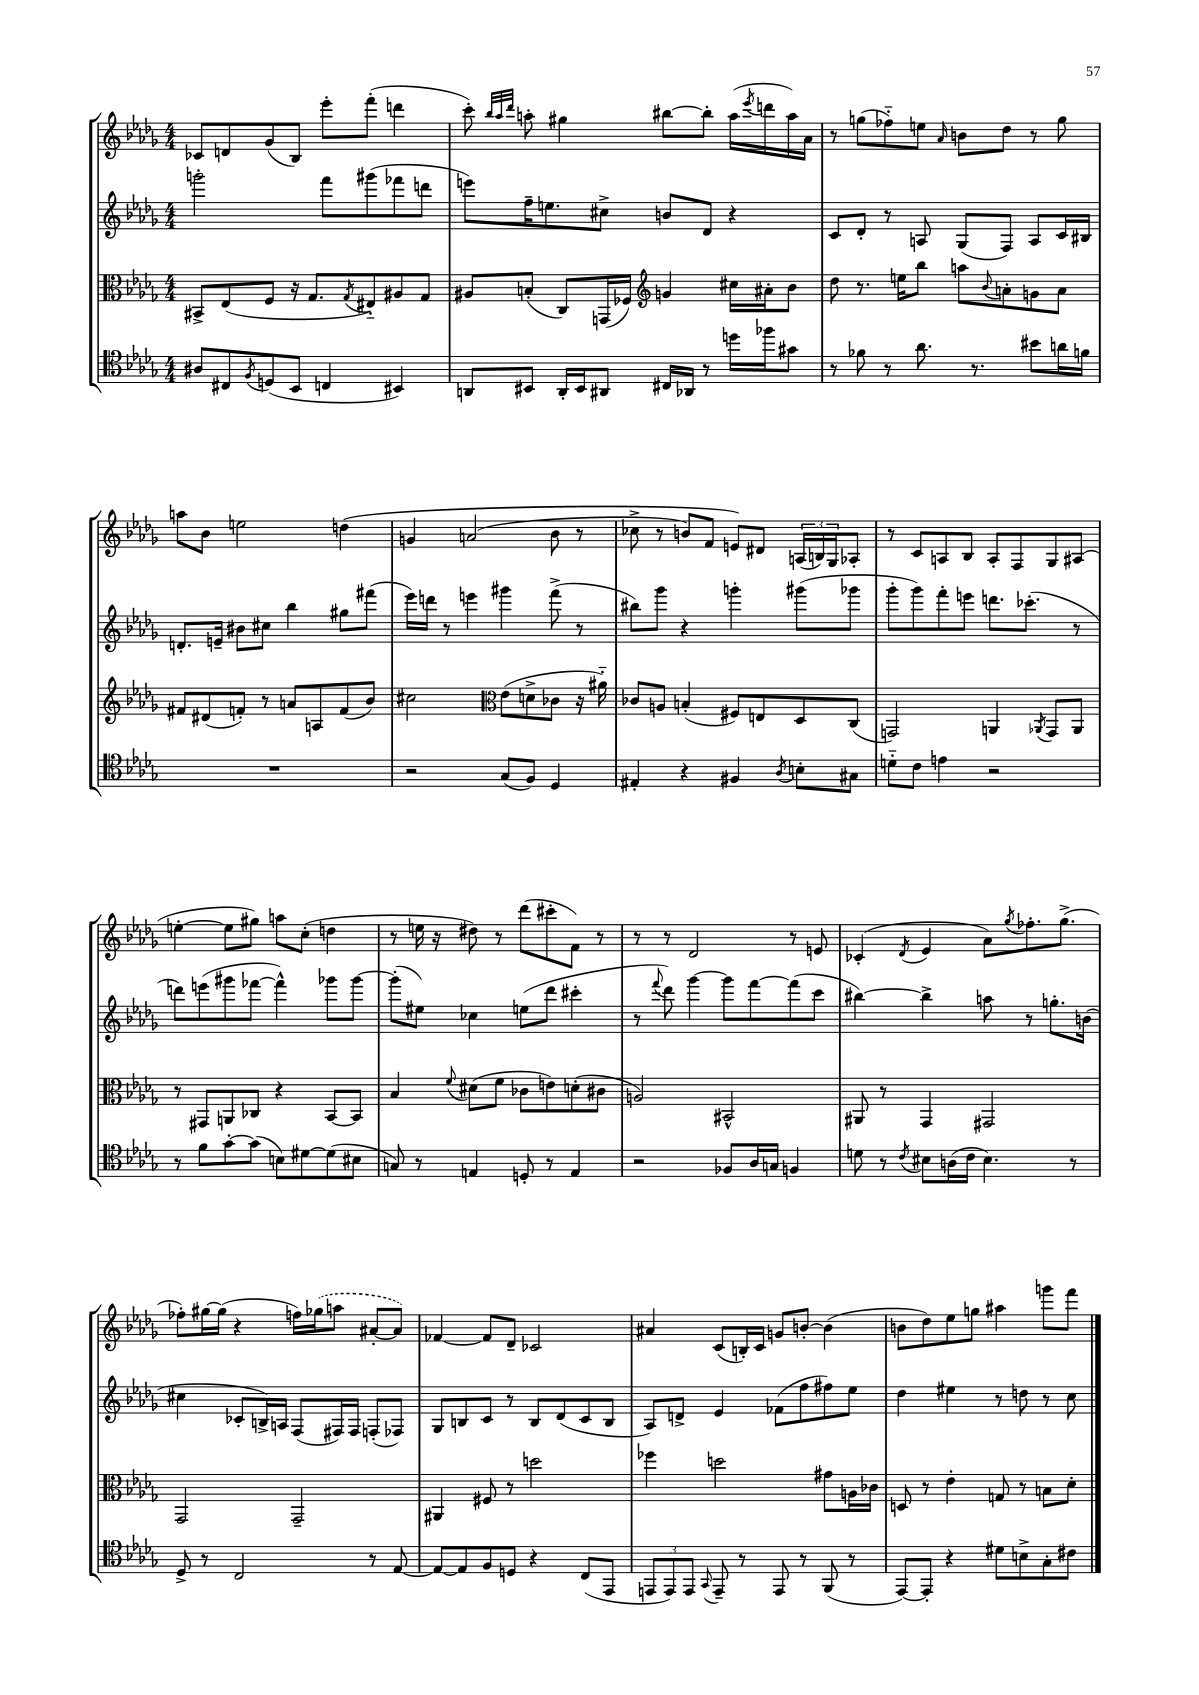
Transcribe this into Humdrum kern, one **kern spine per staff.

**kern	**kern	**kern	**kern
*staff4	*staff3	*staff2	*staff1
*clefC4	*clefC3	*clefG2	*clefG2
*k[b-e-a-d-g-]	*k[b-e-a-d-g-]	*k[b-e-a-d-g-]	*k[b-e-a-d-g-]
*M4/4	*M4/4	*M4/4	*M4/4
8A#/L	8BB#^/L	2ggg'\	8c-/L
8C#/	(8E-/	.	8d/
8qF/	.	.	.
(8D/	8F/J	.	(8g-/
8BB-/J	16r	.	8B-/J)
.	8.G-/L	.	.
4C/	.	8fff\L	8eee-'\L
.	8qG-/	.	.
.	8E#'~/)	(8ggg#\	(8fff'\J
4BB#/)	8A#/	8fff-\	4ddd\
.	8G-/J	8ddd\J	.
=	=	=	=
8AA/L	8A#/L	8eee\L)	8ccc'\)
.	.	.	32qqbb-/LLL
.	.	.	32qqaa-/
.	.	.	32qqddd-/JJJ
8BB#/J	(8B'/J	16ff~\K	8aa'\
.	.	8.ee\	.
16AA'/LL	8C/L)	.	4gg#\
16BB#/J	.	.	.
8AA#/J	(16GG/L	8cc#^\J	.
.	16F-/JJ)	.	.
*	*clefG2	*	*
16C#/LL	4g/	8b/L	[8bb#\L
16AA-/JJ	.	.	.
8r	.	8d-/J	8bb#'\]J
16dd\LL	16cc#\LL	4r	(16aa\LL
.	.	.	8qeee-/
16ff-\J	16a#'\J	.	16ddd\
8g#\J	8b-\J	.	16aa\)
.	.	.	16a-\JJ
=	=	=	=
8r	8dd-\	8c/L	8r
8f-\	8.r	8d-'/J	(8gg\L
8r	.	8r	8ff-'~\)
.	16ee\LK	.	.
8.a-\	8bb-\J	8A/	8ee\J
.	.	.	16qqa-/
.	8aa\L	(8G-/L	8b\L
8.r	.	.	.
.	8qqb-/	.	.
.	8a'\	8F/J)	8dd-\J
8b#\L	8g\	8A/L	8r
16a\L	8a\J	16c/L	8gg\
16f\JJ	.	16B#/JJ	.
=	=	=	=
1r	8f#/L	8.d'/L	8aa\L
.	(8d#/	.	8b-\J
.	.	16e~/Jk	.
.	8f'/J)	8b#\L	2ee\
.	8r	8cc#\J	.
.	8a/L	4bb-\	.
.	8A/	.	.
.	(8f/	8gg#\L	&(4dd\
.	8b-/J)	(8fff#\J	.
=	=	=	=
2r	2cc#\	16eee-\LL)	4g/
.	.	16ddd\JJ	.
.	.	8r	.
.	.	4eee\	(2a/
*	*clefC3	*	*
(8G-/L	(8e-\L	4ggg#\	.
8F/J)	8d^\	.	.
4D-/	8c-\J	(8fff^\	8b-\
.	16r	8r	8r
.	16a#'~\)	.	.
=	=	=	=
4E#'/	8c-/L	8bb#\L)	8cc-^\
.	8A/J	8ggg-\J	8r
4r	(4B'/	4r	8b/L)
.	.	.	8f/J
4F#/	8F#/L)	4ggg'\	8e/L&)
.	8E/	.	8d#/J
8qA-/	.	.	.
8B'\L	8D-/	(8ggg#\L	(24A/LL
.	.	.	24B/)
.	.	.	24G-/J
8G#\J	(8C/J	8ggg-\J	8A-'/J
=	=	=	=
8d'~\L	2GG/)	8ggg-'\L	8r
8c\J	.	8ggg-\)	8c/L
4e\	.	8fff'\	8A/
.	.	8eee\J	8B-/J
2r	4AA/	8.ddd\L	8A'/L
.	.	.	8F/
.	.	(8.ccc-'\J	.
.	8qAA-/	.	.
.	8GG/L	.	8G-/
.	8AA-/J	8r	(8A#/J
=	=	=	=
8r	8r	8ddd\L)	[4ee'\
8f\L	8GG#/L	(8eee\	.
[8g-'\	8AA/	8ggg#\	8ee\]L
(8g-\]J	8C-/J	[8fff-\J	8gg#\J)
8B\L)	4r	4fff-^^\])	8aa\L
[8d#\	.	.	(8cc'\J
(8d#\]	[8BB-/L	8ggg-\L	4dd\
8B#\J	8BB-/]J	[8ggg-\J	.
=	=	=	=
8G/)	4B-/	(8ggg-'\]L	8r
8r	.	8ee#\J)	16ee\
.	.	.	16r
.	8qqf/	.	.
4E/	(8d#\L	4cc-\	8dd#\)
.	8f\J	.	8r
8D'/	8c-\L	(8ee\L	(8ddd-\L
8r	8e\)	8ddd-\J	8ccc#'\
4E/	(8d'\	4ccc#'\	8f\J)
.	8c#\J	.	8r
=	=	=	=
2r	2A/)	8r	8r
.	.	8qqfff/	.
.	.	8ddd-\)	8r
.	.	[4ggg-\	2d-/
8F-/L	2BB#^^/	8ggg-\]L	.
16A-/L	.	[8fff\	.
16G/JJ	.	.	.
4F/	.	(8fff\]	8r
.	.	8ccc\J	8e/
=	=	=	=
8d\	8AA#/	[4bb#\)	(4c-'/
8r	8r	.	.
8qc/	.	.	8qd-/
8B#\L	4GG-/	4bb#^\]	4e-/
(16A\L	.	.	.
16c\JJ	.	.	.
4.B#\)	2GG#/	8aa\	8a-\L)
.	.	.	8qgg-/
.	.	8r	8.ff-'\
.	.	8.gg'\L	.
.	.	.	(8.gg-^\J
8r	.	.	.
.	.	(16b\Jk	.
=	=	=	=
8D-^/	2GG-/	4cc#\	8ff-'\L)
8r	.	.	[16gg#\L
.	.	.	(16gg#\]JJ
2C/	.	8c-'/L	4r
.	.	16B^/L)	.
.	.	16A/JJ	.
.	2GG-~/	(8F/L	16ff\LL)
.	.	.	(16gg-\J
.	.	16F#/L)	8aa\J
.	.	16F#/JJ	.
8r	.	(8F'/L	[8a#'/L
[8E-/	.	8F-/J)	8a#/]J)
=	=	=	=
8E-/_L	4AA#/	8G-/L	[4f-/
8E-/]	.	8B/	.
8F/	8F#/	8c/J	8f-/]L
8D/J	8r	8r	8d-~/J
4r	2dd\	8B/L	2c-/
.	.	(8d-/	.
(8C/L	.	8c/	.
8EE-/J	.	8B/J	.
=	=	=	=
12EE/L	4ff-\	8A-/L)	4a#/
12EE/)	.	.	.
.	.	8d^/J	.
12EE/J	.	.	.
8qqGG-/	.	.	.
8EE~/	2dd\	4e-/	(8c/L
8r	.	.	16B'/L)
.	.	.	16c/JJ
8EE/	.	(8f-\L	8g/L
8r	.	8ff\	[8b'/J
(8FF/	8g#\L	8ff#\)	(4b\]
8r	16A\L	8ee-\J	.
.	16c-\JJ	.	.
=	=	=	=
[8EE-/L)	8D/	4dd-\	8b\L
8EE-'/]J	8r	.	8dd-\)
4r	4e-'\	4ee#\	8ee-\
.	.	.	8gg\J
8d#\L	8G/	8r	4aa#\
8B^\	8r	8dd\	.
8G-'\	8B\L	8r	8ggg\L
8c#\J	8d-'\J	8cc\	8fff\J
==	==	==	==
*-	*-	*-	*-
